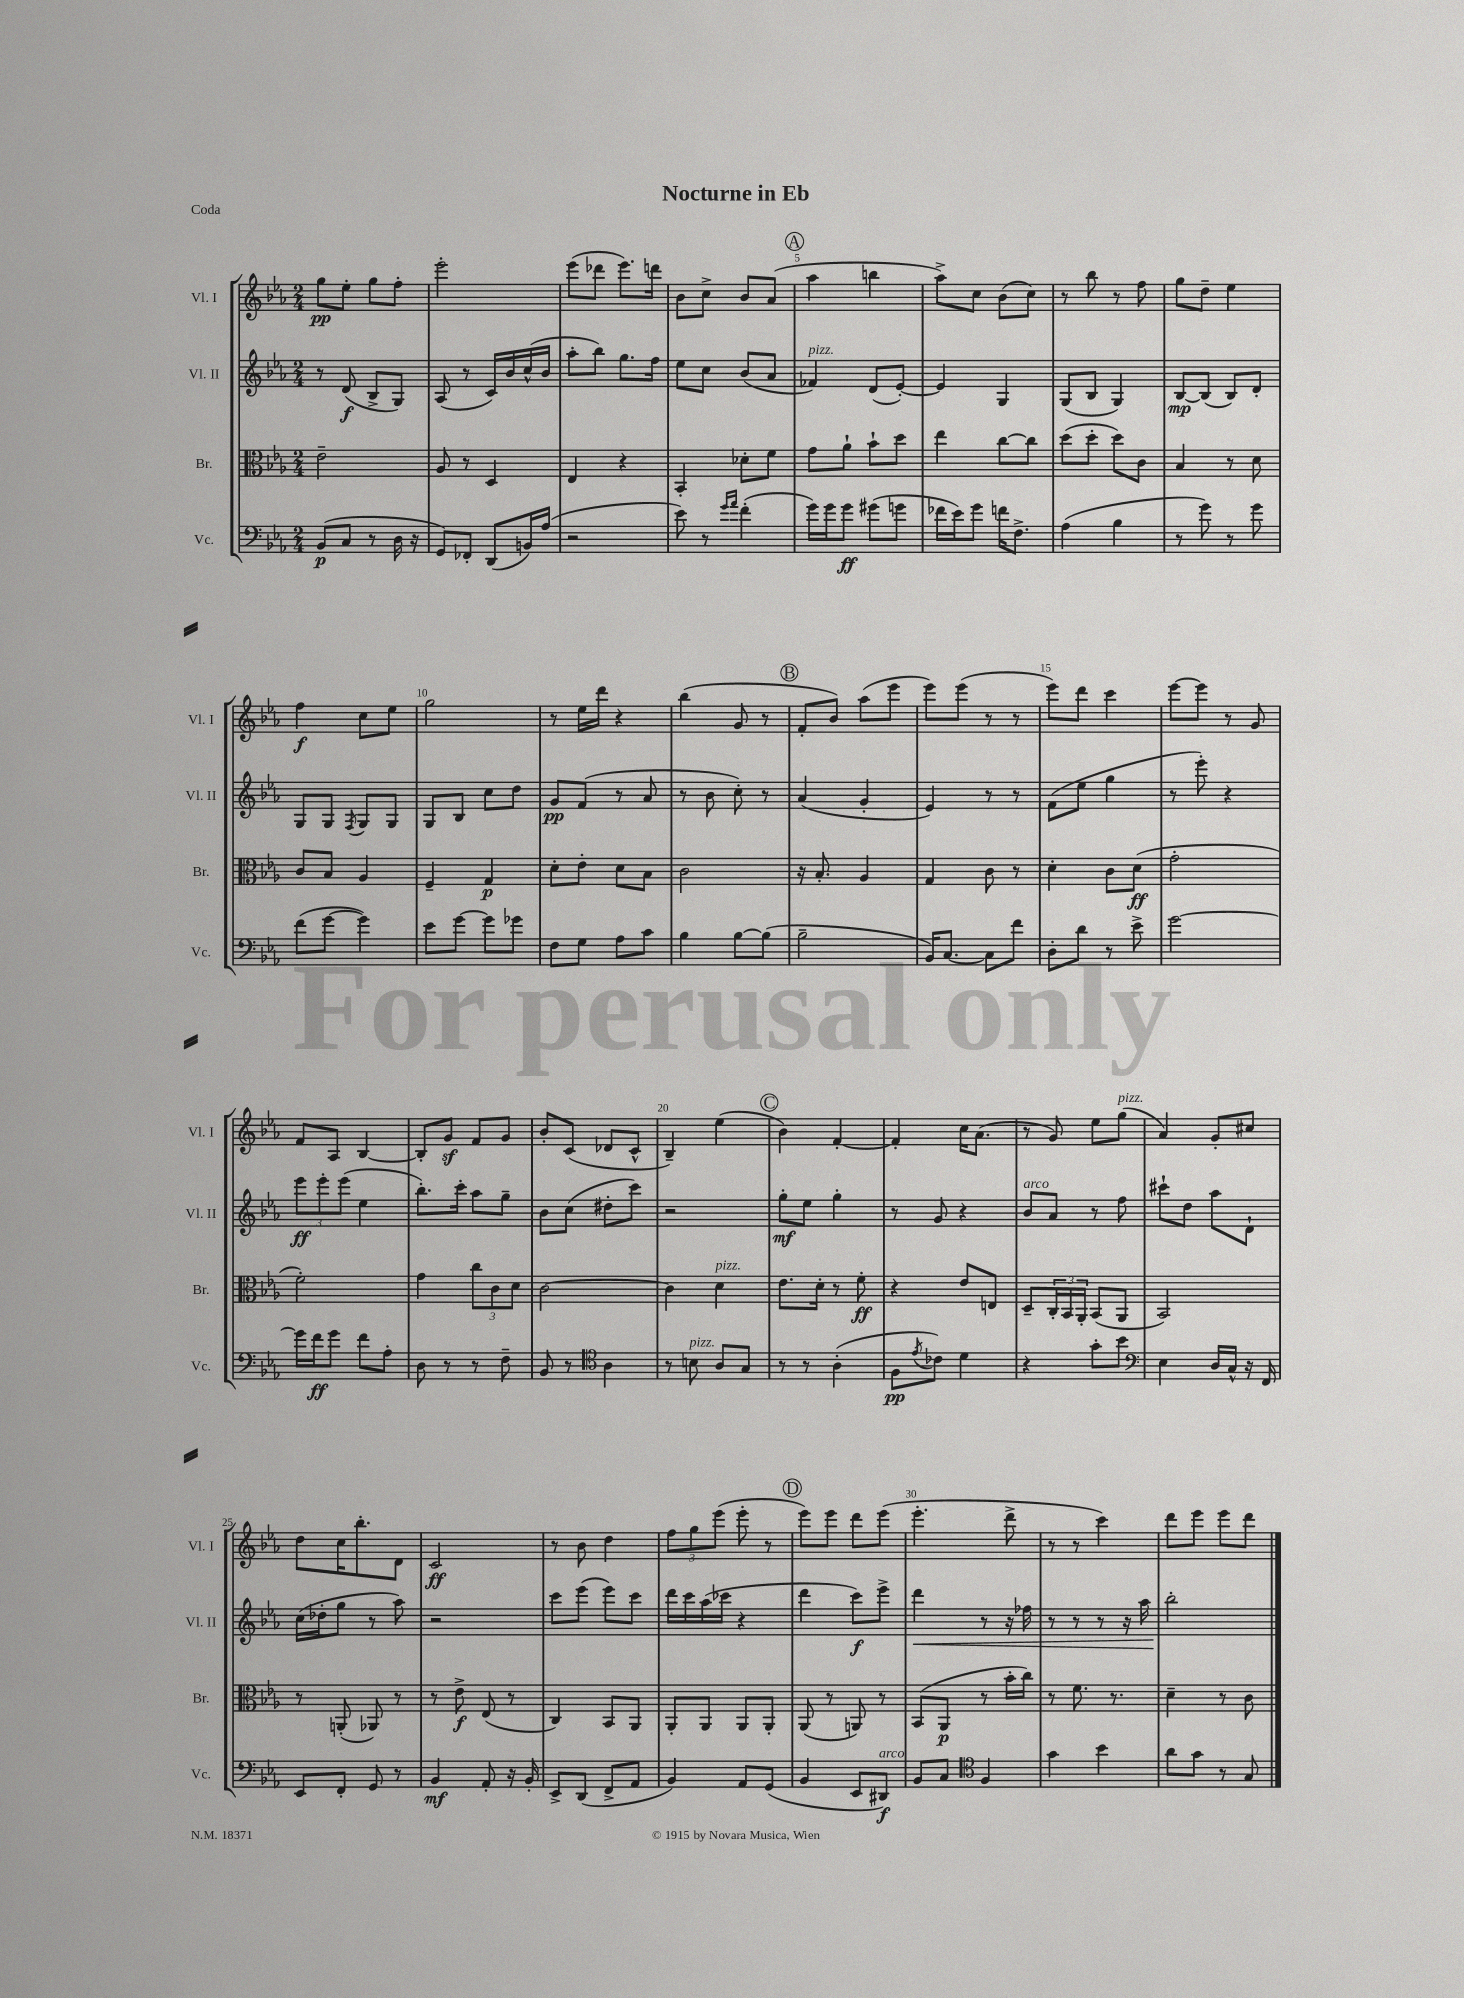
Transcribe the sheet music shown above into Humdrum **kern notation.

**kern	**kern	**kern	**kern
*staff4	*staff3	*staff2	*staff1
*clefF4	*clefC3	*clefG2	*clefG2
*k[b-e-a-]	*k[b-e-a-]	*k[b-e-a-]	*k[b-e-a-]
*M2/4	*M2/4	*M2/4	*M2/4
(8BB-	2e-~	8r	8gg
8C	.	(8d	8ee-'
8r	.	8B-^	8gg
16D	.	8G)	8ff'
16r	.	.	.
=	=	=	=
8GG)	8A-	(8A-	2eee-'
8FF-'	8r	8r	.
(8DD	4D	16c)	.
.	.	16b-	.
16BB)	.	(16cc^^	.
(16A-	.	16b-	.
=	=	=	=
2r	4E-	8aa-'	(8eee-
.	.	8bb-)	8ddd-
.	4r	8.gg	8.eee-)
.	.	16ff	16ddd
=	=	=	=
8e-)	4BB-'	8ee-	8b-
8r	.	8cc	8cc^
16qqg	.	.	.
16qqa-	.	.	.
(4f'	8d-'	(8b-	8b-
.	8f	8a-	(8a-
=	=	=	=
16g)	8g	4f-)	4aa-
16g	.	.	.
8g	8a-`	.	.
(8g#	8b-`	(8d	4bb
8g	8dd	[8e-')	.
=	=	=	=
16f-	4ee-	4e-]	8aa-^)
16e-)	.	.	.
8g	.	.	8cc
16f	[8cc	4G	(8b-
8.F^	.	.	.
.	8cc]	.	8cc)
=	=	=	=
(4A-	(8dd	(8G	8r
.	8dd'	8B-	8bb-
4B-	8dd)	4G)	8r
.	8c	.	8ff
=	=	=	=
8r	4B-	[8B-	8gg
8g)	.	(8B-]	8dd~
8r	8r	8B-)	4ee-
8g	8d	8d'	.
=	=	=	=
(8f	8c	8G	4ff
[8g	8B-	8G	.
.	.	8qF	.
4g])	4A-	8G	8cc
.	.	8G	8ee-
=	=	=	=
8e-	4F~	8G	2gg
[8g	.	8B-	.
8g]	4G	8cc	.
8g-	.	8dd	.
=	=	=	=
8F	8d'	8g	8r
8G	8e-'	(8f	16ee-
.	.	.	16ddd
8A-	8d	8r	4r
8c	8B-	8a-	.
=	=	=	=
4B-	2c	8r	(4bb-
.	.	8b-	.
[8B-	.	8cc')	8g
(8B-]	.	8r	8r
=	=	=	=
2B-~	16r	(4a-	8f'
.	8.B-'	.	.
.	.	.	8b-)
.	4A-	4g'	(8aa-
.	.	.	8eee-
=	=	=	=
16BB-)	4G	4e-)	8eee-)
[8.C	.	.	.
.	.	.	(8eee-
8C]	8c	8r	8r
8f	8r	8r	8r
=	=	=	=
8D'	4d'	(8f	8eee-)
8d	.	8ee-	8ddd
8r	8c	4gg	4ccc
8e-^	(8d	.	.
=	=	=	=
[2g	2g'	8r	[8eee-
.	.	8eee-')	8eee-]
.	.	4r	8r
.	.	.	8g
=	=	=	=
16g]	2f')	12eee-	8f
16f	.	.	.
.	.	12eee-'	.
8g	.	.	8A-
.	.	(12eee-	.
8f	.	4ee-	[4B-
8A-'	.	.	.
=	=	=	=
8D	4g	8.bb-')	8B-']
8r	.	.	8g
.	.	16ccc'	.
8r	12cc	8aa-	8f
.	12c	.	.
8F~	.	8gg~	8g
.	12d	.	.
=	=	=	=
8BB-	[2c	8b-	8b-'
8r	.	(8cc	(8c
*clefC4	*	*	*
4A-	.	8dd#'	8d-
.	.	8ccc)	8c^^
=	=	=	=
8r	4c]	2r	4B-~)
8B	.	.	.
8A-	4d	.	(4ee-
8G	.	.	.
=	=	=	=
8r	8.e-	8gg'	4b-)
8r	.	8ee-	.
.	16d'	.	.
(4A-'	8r	4gg'	[4f'
.	8f'	.	.
=	=	=	=
8F	4r	8r	4f']
8qe-	.	.	.
8c-)	.	8g	.
4d	8e-	4r	16cc
.	.	.	(8.a-
.	8E	.	.
=	=	=	=
4r	8D~	8b-	8r
.	24C'	8a-	8g)
.	24BB-	.	.
.	24AA-'	.	.
8g'	(8BB-	8r	8ee-
8b-	8AA-	8ff	(8gg
=	=	=	=
*clefF4	*	*	*
4E-	2BB-)	8ccc#`	4a-)
.	.	8dd	.
16D	.	8aa-	8g'
16C^^	.	.	.
16r	.	8d`	8cc#
16FF	.	.	.
=	=	=	=
8EE-	8r	(16cc	8dd
.	.	16dd-'	.
8FF'	(8AA'	8gg	16cc
.	.	.	8.bb-'
8GG	8AA-)	8r	.
8r	8r	8aa-)	8d
=	=	=	=
4BB-	8r	2r	2c
.	8e-^	.	.
8AA-'	(8E-	.	.
16r	8r	.	.
16BB-'	.	.	.
=	=	=	=
8EE-^	4C)	8ccc	8r
(8DD	.	(8eee-	8b-
8FF^	8BB-	8eee-)	4dd
8AA-	8AA-	8ccc	.
=	=	=	=
4BB-)	8AA-'	16ddd	12ff
.	.	16ccc	.
.	.	.	12gg
.	8AA-	(16aa-	.
.	.	.	(12eee-
.	.	16ccc-	.
8AA-	8AA-	4r	8eee-'
(8GG	8AA-'	.	8r
=	=	=	=
4BB-	(8AA-	4ddd	8eee-)
.	8r	.	8eee-
8EE-	8AA)	8ccc)	8ddd
8DD#)	8r	8eee-^	(8eee-
=	=	=	=
8BB-	(8BB-	4ddd	4.eee-'
8C	8AA-	.	.
*clefC4	*	*	*
4F	8r	8r	.
.	16b-'	16r	8ddd^
.	16cc)	16ff-	.
=	=	=	=
4g	8r	8r	8r
.	8.f	8r	8r
4b-	.	8r	4ccc)
.	8.r	.	.
.	.	16r	.
.	.	16aa-	.
=	=	=	=
8a-	4d~	2bb-'	8ddd
8g	.	.	8eee-
8r	8r	.	8eee-
8G	8c	.	8ddd
==	==	==	==
*-	*-	*-	*-
